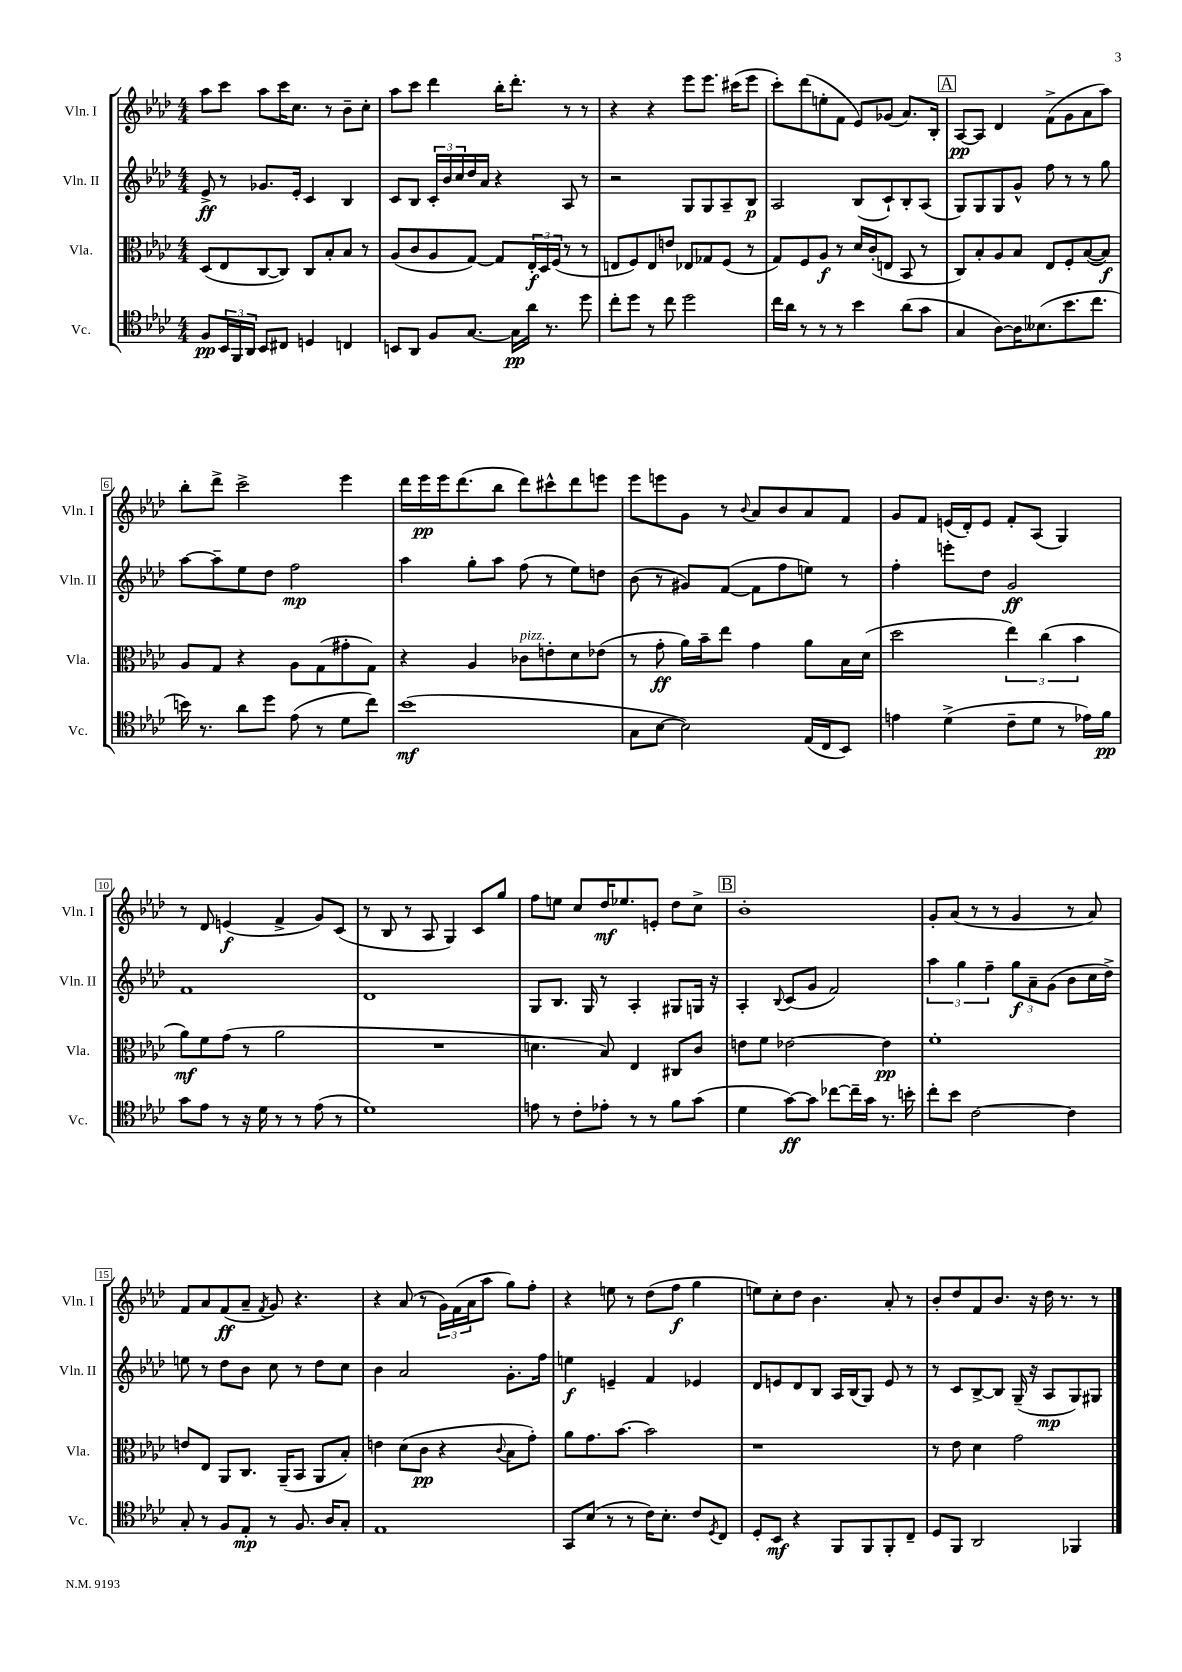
<<
\new StaffGroup <<
\new Staff = "s0" \with { instrumentName = "Vln. I" shortInstrumentName = "Vln. I" } {
    \clef treble \key aes \major \numericTimeSignature \time 4/4
    aes''8 c'''8 aes''8 c'''16 c''8. r8 bes'8-- c''8-. |
    aes''8 c'''8 des'''4 bes''16-. des'''8.-. r8 r8 |
    r4 r4 ees'''8 ees'''8. cis'''16( ees'''8 |
    c'''8-.) des'''8( e''8-. f'8 ees'8) ges'8( aes'8.) bes16-. |
    \mark \markup { \box "A" } aes8~\pp aes8 des'4 f'8->( g'8 aes'8 aes''8) |
    bes''8-. des'''8-> c'''2-> ees'''4 |
    des'''16 ees'''16\pp ees'''16 des'''8.( bes''8 des'''8) cis'''8-^ des'''8 e'''8 |
    ees'''8 e'''8 g'8 r8 \appoggiatura { bes'8 } aes'8 bes'8 aes'8 f'8 |
    g'8 f'8 e'16( des'16-.) e'8 f'8-. aes8( g4) |
    r8 des'8 e'4\f( f'4-> g'8) c'8( |
    r8 bes8 r8 aes8 g4) c'8 g''8 |
    f''8 e''8 c''8 des''16\mf ees''8. e'8-. des''8 c''8-> |
    \mark \markup { \box "B" } bes'1-. |
    g'8-. aes'8( r8 r8 g'4 r8 aes'8) |
    f'8 aes'8 f'8\ff( aes'8-- \acciaccatura { f'8 } g'8) r4. |
    r4 aes'8( r8 \tuplet 3/2 { g'16) f'16( aes'16 } aes''8 g''8) f''8-. |
    r4 e''8 r8 des''8( f''8\f g''4 |
    e''8) c''8-. des''8 bes'4. aes'8-. r8 |
    bes'8-. des''8 f'8 bes'8. r16 des''16 r8. r8 \bar "|." |
}
\new Staff = "s1" \with { instrumentName = "Vln. II" shortInstrumentName = "Vln. II" } {
    \clef treble \key aes \major \numericTimeSignature \time 4/4
    ees'8->\ff r8 ges'8. ees'16-. c'4 bes4 |
    c'8 bes8 \tuplet 3/2 { c'16-. bes'16 c''16 } des''16 aes'16 r4 aes8 r8 |
    r2 g8 g8 aes8-- bes8\p |
    aes2 bes8( c'8-!) bes8-. aes8( |
    \mark \markup { \box "A" } g8) g8 g8 g'8-^ f''8 r8 r8 g''8 |
    aes''8~ aes''8-- ees''8 des''8 f''2\mp |
    aes''4 g''8-. aes''8 f''8( r8 ees''8) d''8 |
    bes'8( r8 gis'8) f'8~( f'8 f''8 e''8) r8 |
    f''4-. e'''8-. des''8 g'2\ff |
    f'1 |
    des'1 |
    g8 bes8. g16 r8 aes4-. gis8 g16 r16 |
    \mark \markup { \box "B" } aes4-. \appoggiatura { bes8 } c'8( g'8 f'2) |
    \tuplet 3/2 { aes''4 g''4 f''4-- } \tuplet 3/2 { g''8\f aes'8-- g'8( } bes'8 c''16 des''16->) |
    e''8 r8 des''8 bes'8 c''8 r8 des''8 c''8 |
    bes'4 aes'2 g'8.-. f''16 |
    e''4\f e'4-- f'4 ees'4 |
    des'8 e'8 des'8 bes8 aes16 bes16( g8) e'8 r8 |
    r8 c'8 bes8~-> bes8 g16--( r16 aes8\mp g8) gis8 \bar "|." |
}
\new Staff = "s2" \with { instrumentName = "Vla." shortInstrumentName = "Vla." } {
    \clef alto \key aes \major \numericTimeSignature \time 4/4
    des8( ees8 c8~ c8) c8 bes8-. bes8 r8 |
    aes8( c'8 aes8 g8~) g8 \tuplet 3/2 { ees16-.\f des16 f16( } r8 r8 |
    e8 f8) e8 e'8 ees8 ges8 f8( r8 |
    g8) f8 aes8\f r8 des'16 c'16-.( e8 bes,8 r8 |
    \mark \markup { \box "A" } c8) bes8-. aes8 bes8 ees8 f8-. bes8~( bes8\f) |
    aes8 g8 r4 aes8 g8( gis'8-. g8) |
    r4 aes4 ces'8^\markup { \italic "pizz." } e'8-. des'8 ees'8( |
    r8 g'8-.\ff aes'16) bes'16-- ees''8 g'4 aes'8 bes16 des'16( |
    des''2 \tuplet 3/2 { ees''4) c''4( bes'4 } |
    aes'8\mf) f'8 g'8( r8 aes'2 |
    R1 |
    d'4. bes8) ees4 cis8 c'8 |
    \mark \markup { \box "B" } e'8 f'8 ees'2~ ees'4\pp |
    f'1-. |
    e'8 ees8 aes,8 c8. aes,16--( bes,8 aes,8 bes8-.) |
    e'4 des'8( c'8\pp r4 \appoggiatura { c'8 } bes8 g'8-.) |
    aes'8 g'8. bes'8.~ bes'2 |
    r1 |
    r8 ees'8 des'4 g'2 \bar "|." |
}
\new Staff = "s3" \with { instrumentName = "Vc." shortInstrumentName = "Vc." } {
    \clef tenor \key aes \major \numericTimeSignature \time 4/4
    f8\pp \tuplet 3/2 { bes,16 f,16 aes,16 } bes,8 cis8 d4 c4 |
    b,8 aes,8 f8 g8.~ g16\pp aes'16 r8. des''8 |
    c''8-. des''8 r8 c''8 des''2 |
    c''16 aes'16 r8 r8 r8 bes'4 aes'8( g'8 |
    \mark \markup { \box "A" } g4 aes8~) aes16 beses8.( bes'8. c''8. |
    b'16) r8. aes'8 des''8 ees'8( r8 des'8 c''8) |
    bes'1\mf( |
    g8 bes8~ bes2) ees16( c16 bes,8) |
    e'4 des'4->( c'8-- des'8 r8 ees'16) f'16\pp |
    g'8 ees'8 r8 r16 des'16 r8 r8 ees'8( r8 |
    des'1) |
    e'8 r8 c'8-. ees'8-. r8 r8 f'8 g'8( |
    \mark \markup { \box "B" } des'4 g'8~\ff) g'8 ces''8~ ces''16-- g'16 r8. b'16-. |
    c''8-. bes'8 c'2~ c'4 |
    g8-. r8 f8 ees8-.\mp r8 f8. aes16 g8-. |
    ees1 |
    g,8 bes8( r8 r8 c'16) bes8.-. c'8 \acciaccatura { des8 } c8 |
    des8-. bes,8\mf r4 f,8 f,8 f,8-. c8-- |
    des8 f,8 aes,2 fes,4 \bar "|." |
}
>>
>>
\layout { \context { \Score \override BarNumber.stencil = #(make-stencil-boxer 0.1 0.3 ly:text-interface::print) } }
